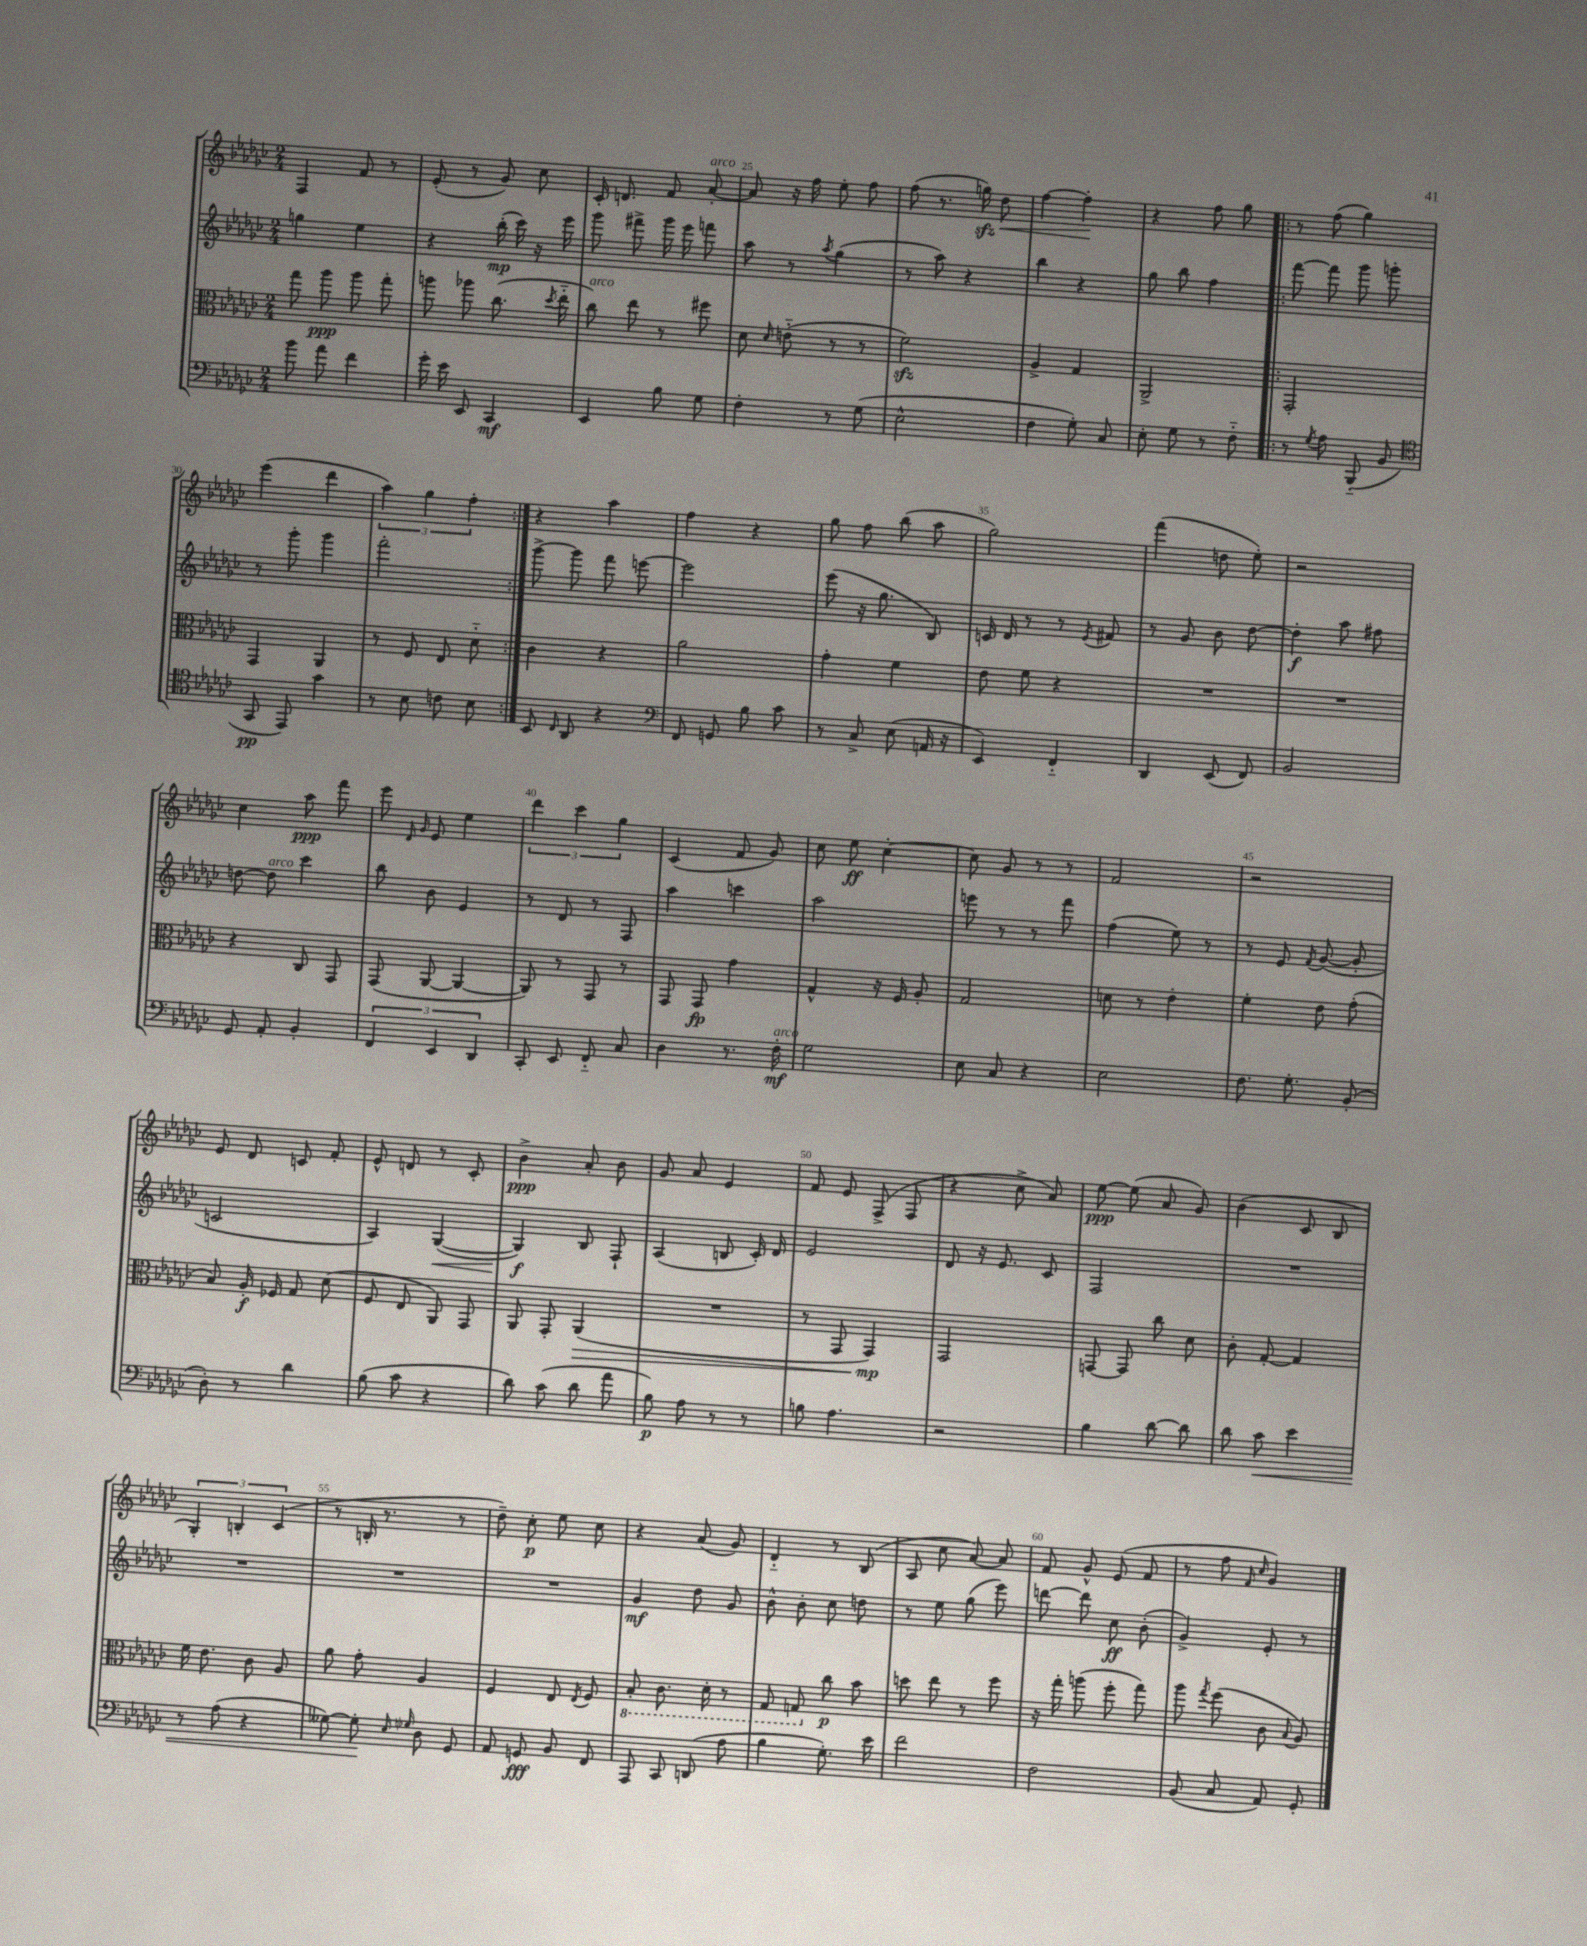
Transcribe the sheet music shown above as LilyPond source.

<<
\new StaffGroup <<
\new Staff = "s0" {
    \clef treble \key ges \major \numericTimeSignature \time 2/4
    \autoBeamOff f4 f'8 r8 |
    ees'8-.( r8 ges'8) ces''8 |
    ces'16-. d'8. f'8 aes'8~-.^\markup { \italic "arco" } |
    aes'8 r16 f''16 ees''8-. f''8 |
    f''8( r8. g''16\sfz) des''8\< |
    f''4~ f''4-.\! |
    r4 f''8 ges''8 |
    \repeat volta 2 { r8 f''8( ges''4) |
    ees'''4( des'''4 |
    \tuplet 3/2 { aes''4) ges''4 f''4-. } | }
    r4 aes''4 |
    f''4 r4 |
    ges''8 f''8 bes''8( aes''8 |
    ges''2) |
    f'''4( d''8 ees''8-.) |
    r2 |
    ces''4 aes''8\ppp f'''8 |
    ees'''8 \grace { des'16 ges'16 } ees'8 ees''4 |
    \tuplet 3/2 { des'''4 ces'''4 ges''4 } |
    ces'4( f'8 ges'8) |
    ces''8 ees''8\ff ces''4~-. |
    ces''8 ges'8 r8 r8 |
    f'2 |
    r2 |
    ees'8 des'8 c'8 f'8-. |
    ees'8-^ d'8 r8 ces'8-. |
    bes'4->\ppp aes'8-. bes'8 |
    ges'8 aes'8 ees'4 |
    f'8 ees'8 f8->( f8 |
    r4 ces''8-> aes'8) |
    ees''8~\ppp ees''8( aes'8 ges'8) |
    bes'4( ces'8 bes8 |
    \tuplet 3/2 { ges4-.) b4-. ces'4( } |
    r8 b16-. r8. r8 |
    des''8--) ces''8-.\p ees''8 ces''8 |
    r4 aes'8( ges'8) |
    des'4-_ r8 bes8( |
    aes8 ces''8 aes'8~) aes'8 |
    f'8 ges'8-^ ees'8( f'8 |
    r8 f''8 \grace { f'16 ces''16 } ges'4) \bar "|." |
}
\new Staff = "s1" {
    \clef treble \key ges \major \numericTimeSignature \time 2/4
    \autoBeamOff g''4 ees''4 |
    r4 bes''16-.\mp( ces'''16) r16 ees'''16 |
    ges'''8 fis'''8-> ges'''16 ees'''16 f'''8 |
    aes''8 r8 \acciaccatura { aes''8 } ges''4( |
    r8 aes''8) r4 |
    bes''4 r4 |
    ges''8 bes''8 f''4 |
    \repeat volta 2 { f'''8~ f'''8 ges'''8 g'''8-. |
    r8 ges'''8-. ges'''4 |
    f'''2-. | }
    ges'''8~-> ges'''8 f'''8 e'''8~ |
    e'''2 |
    ees'''8( r16 ges''8. bes8) |
    c'16 des'16 r8 r8 \acciaccatura { ees'8 } fis'8 |
    r8 ges'8 bes'8 des''8~ |
    des''4-.\f aes''8 fis''8 |
    d''8~ d''8^\markup { \italic "arco" } ces'''4 |
    bes''8 bes'8 ees'4 |
    r8 des'8 r8 f8 |
    aes''4 c'''4 |
    aes''2 |
    e'''8 r8 r8 f'''8 |
    f''4( ees''8) r8 |
    r8 ees'8 \acciaccatura { f'8 } ges'8~( ges'8-. |
    c'2 |
    aes4) ges4~\<( |
    ges4\f\!) bes8 f8-! |
    aes4( b8 ces'16-.) des'16 |
    ees'2 |
    des'8 r16 ees'8. ces'8 |
    f2 |
    R2 |
    R2 |
    R2 |
    R2 |
    ges'4\mf des''8 ges'8 |
    bes'8-^ bes'8-. ces''8 d''8 |
    r8 ees''8 ges''8( ees'''8) |
    d'''8~ d'''8 ces''8\ff bes'8-.( |
    ges'4->) ees'8-. r8 \bar "|." |
}
\new Staff = "s2" {
    \clef alto \key ges \major \numericTimeSignature \time 2/4
    \autoBeamOff ges''8 aes''8\ppp aes''8 ges''8-. |
    a''8 aes''8 ces''8.( \acciaccatura { des''8 } ees''16-_ |
    ces''8^\markup { \italic "arco" }) ees''8 r8 fis''8 |
    des'8 \grace { des'16 } e'8-_( r8 r8 |
    f'2\sfz) |
    aes4-> ges4 |
    aes,2-> |
    \repeat volta 2 { ges,2-. |
    ges,4 aes,4 |
    r8 f8 ees8 des'8-_ | }
    ces'4 r4 |
    aes'2 |
    ges'4-. f'4 |
    ees'8 f'8 r4 |
    R2 |
    R2 |
    r4 ces8 ges,8 |
    ges,8( aes,8~ aes,4~ |
    aes,8) r8 ges,8 r8 |
    ges,8 ges,8\fp ges'4 |
    ges4-^ r16 f16 aes8-. |
    ges2 |
    d'8 r8 ees'4-. |
    f'4-. ees'8 ges'8-.( |
    bes8) aes16-.\f fes16 ges8 des'8( |
    f8 ees8 aes,8) ges,8 |
    aes,8 ges,8-. aes,4\>( |
    R2 |
    r8 ges,8 ges,4\mp\!) |
    ges,2 |
    g,8~ g,8 ces''8 des'8 |
    ces'8-. ges8~-. ges4 |
    f'16 ees'8. ces'8 aes8 |
    aes'8 ges'8-. aes4 |
    f4 ees8 \acciaccatura { ees8 } f8 |
    \ottava #-1 bes,8-. ces8. des16-. r8 |
    ges,8 g,8 \ottava #0 ces''8\p bes'8 |
    d''8 ees''8 r8 f''8 |
    r16 ges''16-. a''8( f''8-. ges''8) |
    aes''8 \acciaccatura { ges''8 } f''8( ces'8 \appoggiatura { bes8 } aes8) \bar "|." |
}
\new Staff = "s3" {
    \clef bass \key ges \major \numericTimeSignature \time 2/4
    \autoBeamOff bes'8 aes'8 f'4 |
    ges'16-. ees'16 ees,8 ces,4\mf |
    ees,4 bes8 ges8 |
    f4-. r8 ges8( |
    ees2-^ |
    f4 ges8-.) ces8 |
    ees8-. ges8 r8 f8-_ |
    \repeat volta 2 { r8 \acciaccatura { ges8 } aes8 bes,,8-_( bes,8 |
    \clef tenor ges,8\pp ees,8) ges'4 |
    r8 bes8 c'8 bes8 | }
    bes,8 \grace { ces16 } aes,8 r4 |
    \clef bass f,8 g,8 bes8 ces'8 |
    r8 ces8-> ees8( a,16 r16 |
    ees,4) f,4-_ |
    des,4 ees,8( f,8) |
    bes,2 |
    ges,8 aes,8-. bes,4-. |
    \tuplet 3/2 { f,4 ees,4 des,4 } |
    ces,8-. ees,8 f,8-_ ces8 |
    des4 r8. f16-.\mf^\markup { \italic "arco" } |
    ges2 |
    ees8 ces8 r4 |
    ees2 |
    f8. ges8.-. bes,8-.( |
    des8-.) r8 des'4 |
    bes8( ces'8 r4 |
    des'8) ces'8( des'8 aes'8 |
    bes8\p) aes8 r8 r8 |
    b8 aes4. |
    r2 |
    bes4 des'8~ des'8 |
    des'8 ces'8\< ees'4 |
    r8 aes8( r4 |
    geses8~) geses8-.\! \grace { ees16 ges16 } des8 ges,8 |
    aes,8 g,8\fff bes,8 f,8 |
    aes,,8 ces,8 d,8( aes8 |
    bes4 ges8.-.) ees'16 |
    f'2 |
    f2 |
    bes,8( ces8 aes,8) ges,8-. \bar "|." |
}
>>
>>
\layout { \context { \Score currentBarNumber = #22 \override BarNumber.break-visibility = ##(#f #t #t) barNumberVisibility = #(every-nth-bar-number-visible 5) } }
